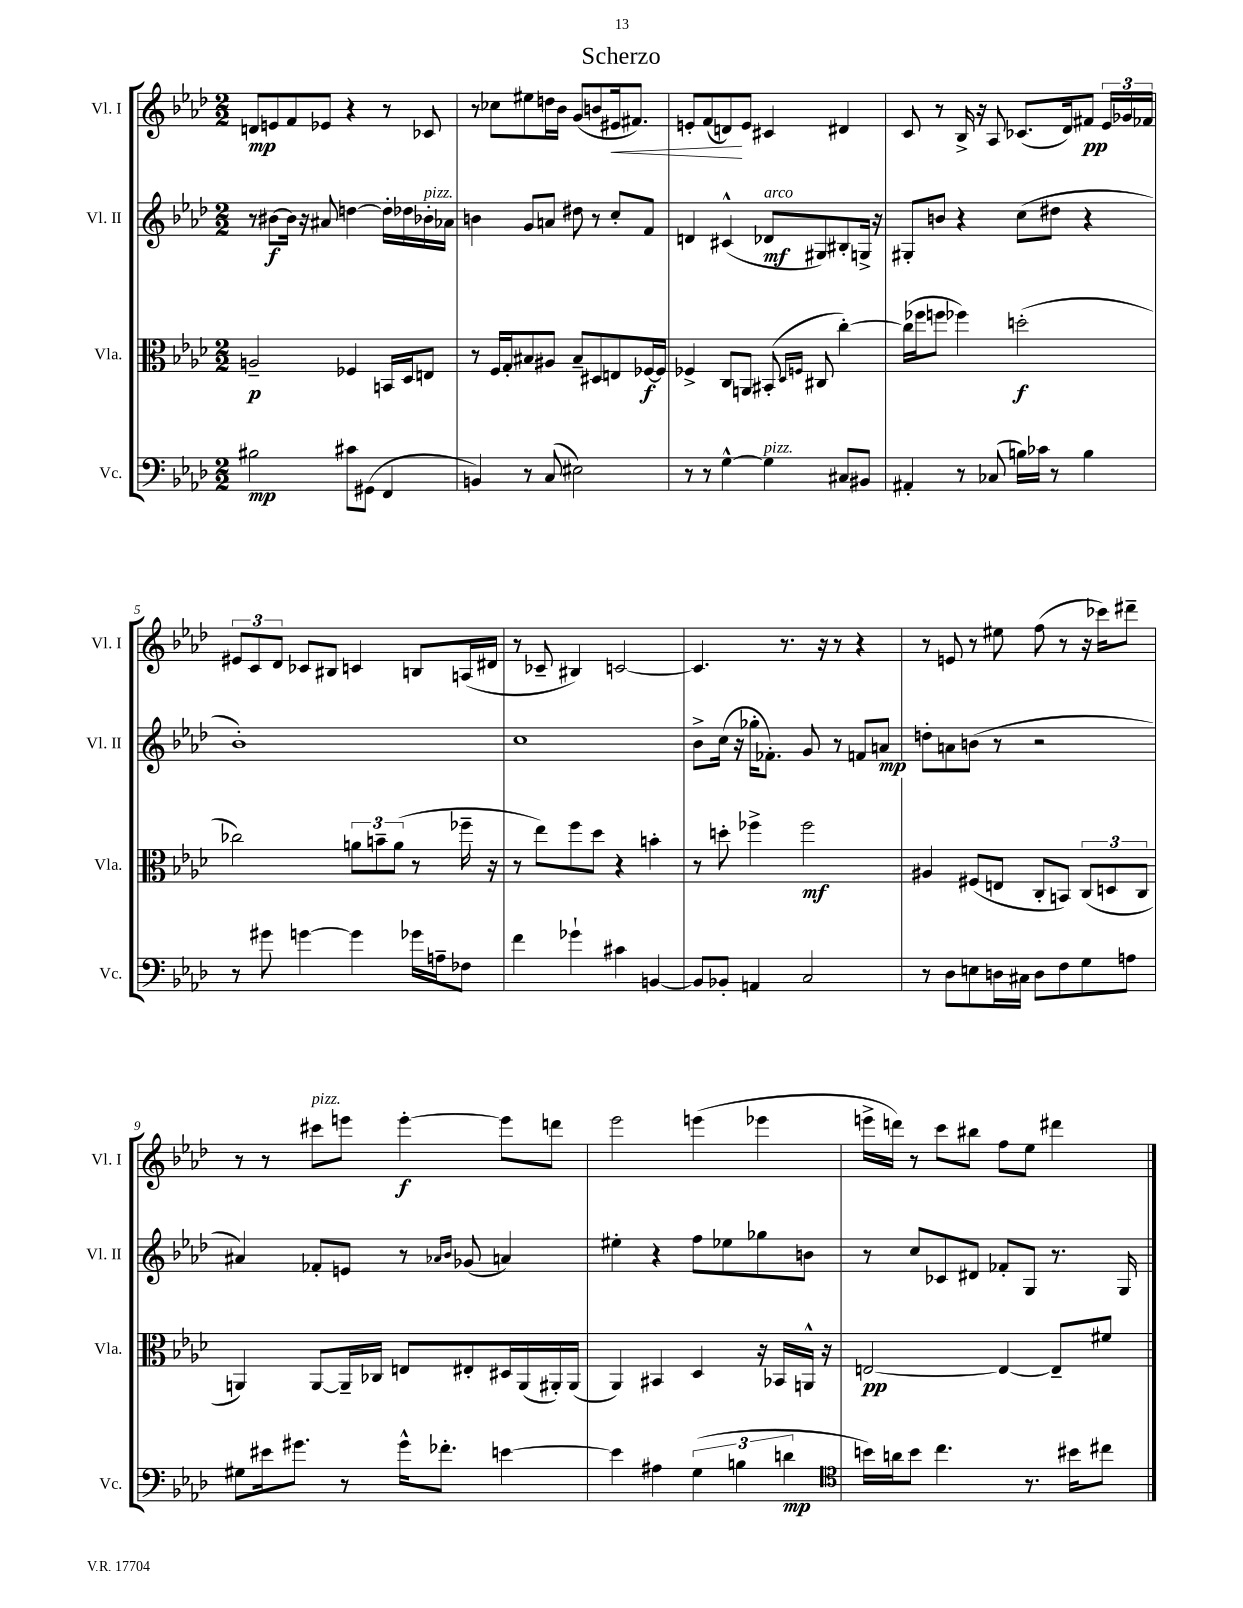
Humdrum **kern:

**kern	**dynam	**kern	**dynam	**kern	**dynam	**kern	**dynam
*part4	*part4	*part3	*part3	*part2	*part2	*part1	*part1
*staff4	*staff4	*staff3	*staff3	*staff2	*staff2	*staff1	*staff1
*I"Vc.	*	*I"Vla.	*	*I"Vl. II	*	*I"Vl. I	*
*I'Vc.	*	*I'Vla.	*	*I'Vl. II	*	*I'Vl. I	*
*clefF4	*	*clefC3	*	*clefG2	*	*clefG2	*
*k[b-e-a-d-]	*	*k[b-e-a-d-]	*	*k[b-e-a-d-]	*	*k[b-e-a-d-]	*
*M2/2	*	*M2/2	*	*M2/2	*	*M2/2	*
=1	=1	=1	=1	=1	=1	=1	=1
2B#X\	mp	2An~/	p	8r	.	8dn/L	mp
.	.	.	.	[8b#X\L	f	8en/	.
.	.	.	.	16b#\Jk]	.	8f/	.
.	.	.	.	16r	.	.	.
.	.	.	.	8a#X/	.	8e-X/J	.
8c#X\L	.	4F-X/	.	[4ddn\	.	4r	.
(8GG#X\J	.	.	.	.	.	.	.
4FF/	.	16BBn/LL	.	16dd'\LL]	.	8r	.
.	.	16D-/J	.	16dd-X\	.	.	.
!	!	!	!	!LO:TX:a:i:t=pizz.	!	!	!
.	.	8En/J	.	16b-X'\	.	8c-X/	.
.	.	.	.	16a-X\JJ	.	.	.
=2	=2	=2	=2	=2	=2	=2	=2
4BBn/)	.	8r	.	4bn\	.	8r	.
.	.	16F/LL	.	.	.	8cc-X\L	.
.	.	16G'/J	.	.	.	.	.
8r	.	8B#X/	.	8g/L	.	8ee#X\	.
(8C/	.	8A#X/J	.	8an/J	.	16ddn\L	.
.	.	.	.	.	.	16b-\JJ	.
2E#X\)	.	8B#~/L	.	8dd#X\	.	(8g/L	.
.	.	8D#X/	.	8r	.	8bn/	.
!	!	!	!	!	!	!	!LO:HP:b
.	.	8En/	.	8cc'/L	.	16e#X/k	<
.	.	.	.	.	.	8.f#X/J)	.
.	.	[16F-X/L	f	8f/J	.	.	.
.	.	16F-/JJ]	.	.	.	.	.
=3	=3	=3	=3	=3	=3	=3	=3
8r	.	4F-X^/	.	4dn/	.	8en'/L	.
8r	.	.	.	.	.	(8f/	.
[4G^^\	.	8C/L	.	(4c#X^^/	.	8dn/)	.
.	.	8AAn/J	.	.	.	8e/J	[
!	!	!	!	!LO:TX:a:i:t=arco	!	!	!
!LO:TX:a:i:t=pizz.	!	!	!	!	!	!	!
4G\]	.	(8BB#X'/	.	8d-X/L	mf	4c#X/	.
.	.	16qqD-/LL	.	.	.	.	.
.	.	16qqFn/JJ	.	.	.	.	.
.	.	8C#X/	.	8G#X/)	.	.	.
8C#X/L	.	[4cc'\)	.	8B#X'/	.	4d#X/	.
8BB#X/J	.	.	.	16Gn^/Jk	.	.	.
.	.	.	.	16r	.	.	.
=4	=4	=4	=4	=4	=4	=4	=4
4AA#X'/	.	(16cc\LL]	.	8G#X'/L	.	8c/	.
.	.	16ff-X\J	.	.	.	.	.
.	.	8ffn\J	.	8bn/J	.	8r	.
8r	.	4ff-X\)	.	4r	.	16B-^/	.
.	.	.	.	.	.	16r	.
(8C-X/	.	.	.	.	.	8A-/	.
16Bn\LL)	.	(2ddn'\	f	(8cc\L	.	(8.c-X/L	.
16c-X\JJ	.	.	.	.	.	.	.
8r	.	.	.	8dd#X\J	.	.	.
.	.	.	.	.	.	16d-/k)	.
4B\	.	.	.	4r	.	8f#X/J	pp
.	.	.	.	.	.	24e-/LL	.
.	.	.	.	.	.	24g-X/	.
.	.	.	.	.	.	24f-X/JJ	.
!!LO:LB:g=z
=5	=5	=5	=5	=5	=5	=5	=5
8r	.	2cc-X\)	.	1b-')	.	12e#X/L	.
.	.	.	.	.	.	12c/	.
8g#X\	.	.	.	.	.	.	.
.	.	.	.	.	.	12d-/J	.
[4gn\	.	.	.	.	.	8c-X/L	.
.	.	.	.	.	.	8B#X/J	.
4g\]	.	12an\L	.	.	.	4cn/	.
.	.	12bn~\	.	.	.	.	.
.	.	(12a\J	.	.	.	.	.
16g-X\LL	.	8r	.	.	.	8Bn/L	.
16An~\J	.	.	.	.	.	.	.
8F-X\J	.	16ff-X~\	.	.	.	(16An/L	.
.	.	16r	.	.	.	16d#X/JJ	.
=6	=6	=6	=6	=6	=6	=6	=6
4f\	.	8r	.	1cc	.	8r	.
.	.	8ee-\L)	.	.	.	8c-X~/	.
4g-X`\	.	8ff\	.	.	.	4B#X/)	.
.	.	8dd-\J	.	.	.	.	.
4c#X\	.	4r	.	.	.	[2cn/	.
[4BBn/	.	4bn'\	.	.	.	.	.
=7	=7	=7	=7	=7	=7	=7	=7
8BB/L]	.	8r	.	8b-^\L	.	4.c/]	.
8BB-X'/J	.	8ddn'\	.	(16cc\Jk	.	.	.
.	.	.	.	16r	.	.	.
4AAn/	.	4ff-X^\	.	16gg-X'\KL	.	.	.
.	.	.	.	8.f-X'\J)	.	.	.
.	.	.	.	.	.	8.r	.
2C/	.	2ff-\	mf	8g/	.	.	.
.	.	.	.	.	.	16r	.
.	.	.	.	8r	.	8r	.
.	.	.	.	8fn/L	.	4r	.
.	.	.	.	8an/J	mp	.	.
=8	=8	=8	=8	=8	=8	=8	=8
8r	.	4A#X/	.	8ddn'\L	.	8r	.
8D-\L	.	.	.	8an\	.	8en/	.
8En\	.	(8F#X/L	.	(8bn\J	.	8r	.
16Dn\L	.	8En/J	.	8r	.	8ee#X\	.
16C#X\JJ	.	.	.	.	.	.	.
8D\L	.	8C'/L	.	2r	.	(8ff\	.
8F\	.	8BBn/J)	.	.	.	8r	.
8G\	.	(12C/L	.	.	.	16r	.
.	.	.	.	.	.	16ccc-X\KL)	.
.	.	12Dn/	.	.	.	.	.
8An\J	.	.	.	.	.	8ddd#X~\J	.
.	.	12C/J	.	.	.	.	.
!!LO:LB:g=z
=9	=9	=9	=9	=9	=9	=9	=9
8G#X\L	.	4AAn/)	.	4a#X/)	.	8r	.
16e#X\k	.	.	.	.	.	8r	.
8.g#X\J	.	.	.	.	.	.	.
!	!	!	!	!	!	!LO:TX:a:i:t=pizz.	!
.	.	[8AA/L	.	8f-X'/L	.	8ccc#X\L	.
8r	.	16AA~/L]	.	8en/J	.	8eeen\J	.
.	.	16C-X/JJ	.	.	.	.	.
16g#^^\KL	.	8En/L	.	8r	.	[4eee'\	f
8.f-X'\J	.	.	.	.	.	.	.
.	.	.	.	16qqa-X/LL	.	.	.
.	.	.	.	16qqb-/JJ	.	.	.
.	.	8E#X'/	.	(8g-X/	.	.	.
[4en\	.	16D#X/L	.	4an/)	.	8eee\L]	.
.	.	(16AA/	.	.	.	.	.
.	.	16AA#X'/)	.	.	.	8dddn\J	.
.	.	(16AA#/JJ	.	.	.	.	.
=10	=10	=10	=10	=10	=10	=10	=10
4e\]	.	4AA-/)	.	4ee#X'\	.	2eee-\	.
4A#X\	.	4BB#X/	.	4r	.	.	.
(6G\	.	4D-/	.	8ff\L	.	(4eeen\	.
.	.	.	.	8ee-X\	.	.	.
6Bn\	.	.	.	.	.	.	.
.	.	16r	.	8gg-X\	.	4eee-X\	.
.	.	16BB-X/LL	.	.	.	.	.
6dn\	mp	.	.	.	.	.	.
.	.	16AAn^^/JJ	.	8bn\J	.	.	.
.	.	16r	.	.	.	.	.
=11	=11	=11	=11	=11	=11	=11	=11
*clefC4	*	*	*	*	*	*	*
16bn\LL)	.	[2En/	pp	8r	.	16eeen^\LL	.
16an\J	.	.	.	.	.	16dddn\JJ)	.
8b\J	.	.	.	8cc/L	.	8r	.
4.cc\	.	.	.	8c-X/	.	8ccc\L	.
.	.	.	.	8d#X/J	.	8bb#X\J	.
.	.	4E/_	.	8f-X'/L	.	8ff\L	.
8.r	.	.	.	8G/J	.	8ee-\J	.
.	.	8E~/L]	.	8.r	.	4ddd#X\	.
16b#X\KL	.	.	.	.	.	.	.
8cc#X\J	.	8f#X/J	.	.	.	.	.
.	.	.	.	16G/	.	.	.
==	==	==	==	==	==	==	==
*-	*-	*-	*-	*-	*-	*-	*-
